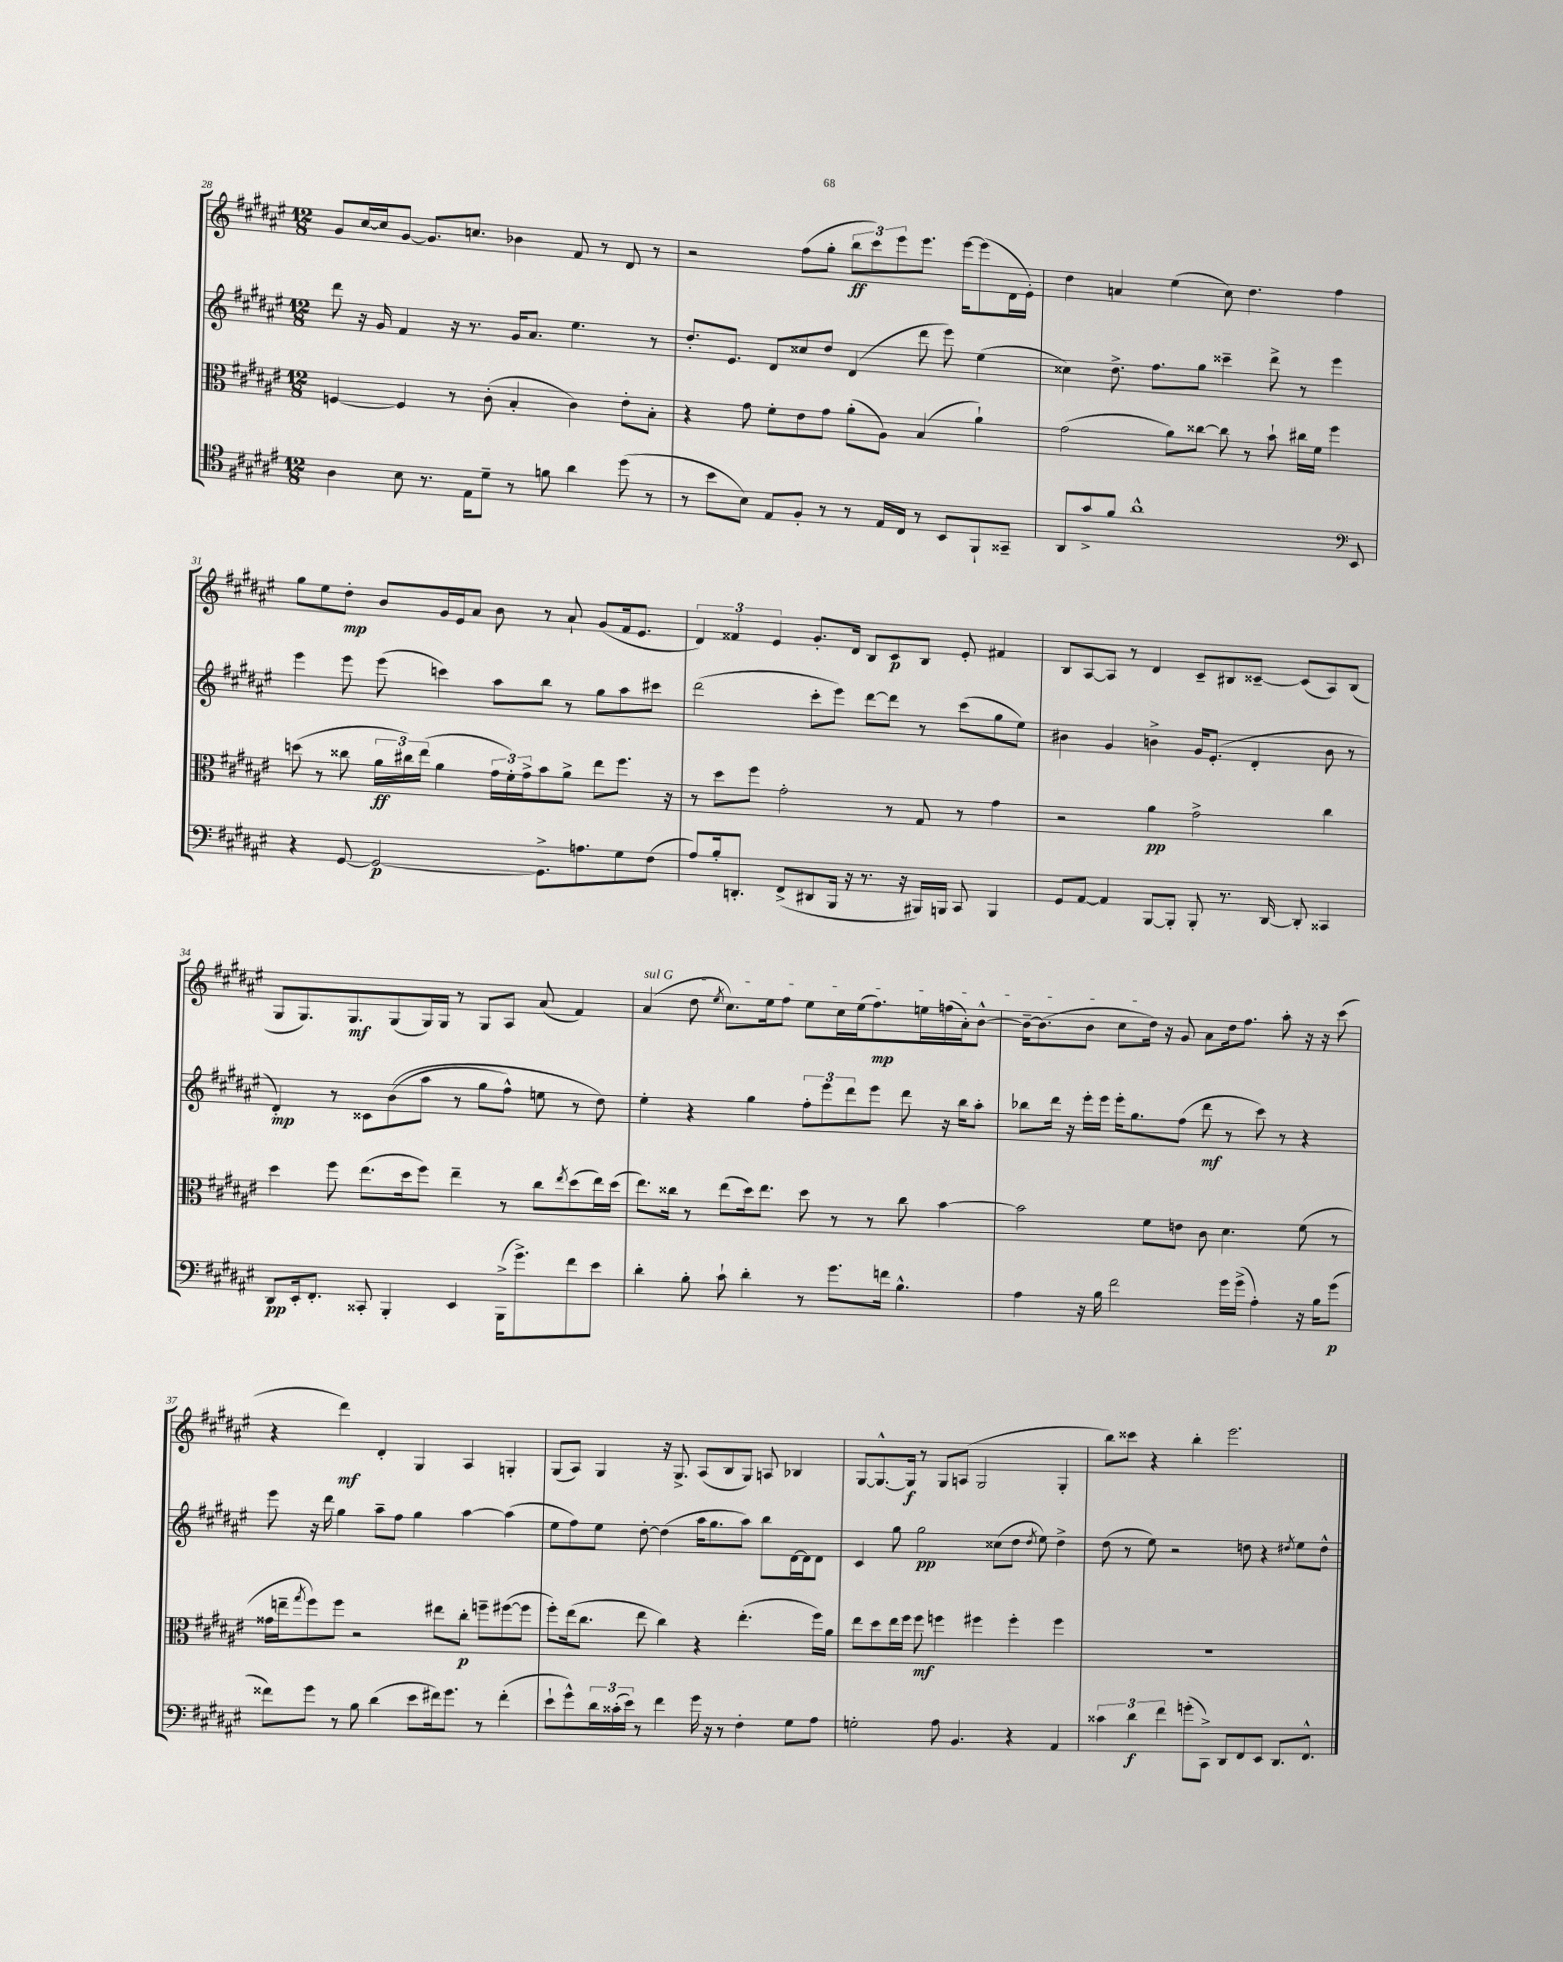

**kern	**kern	**kern	**kern
*staff4	*staff3	*staff2	*staff1
*clefC4	*clefC3	*clefG2	*clefG2
*k[f#c#g#d#a#e#]	*k[f#c#g#d#a#e#]	*k[f#c#g#d#a#e#]	*k[f#c#g#d#a#e#]
*M12/8	*M12/8	*M12/8	*M12/8
4A#\	[4F/	8ddd#\	8g#/L
.	.	16r	[16cc#/L
.	.	16g#/	16cc#/]J
8B\	4F/]	4f#/	[8g#/J
8.r	.	.	8.g#/]L
.	8r	16r	.
16E#\LK	.	8.r	8.cc/J
8d#~\J	(8c#'\	.	.
8r	4B'/	16g#/LK	4b-\
.	.	8.a#/J	.
8f\	.	.	.
4a#\	4c#\)	4.ee#\	8f#/
.	.	.	8r
(8dd#\	8e#'\L	.	8d#/
8r	8B'\J	8r	8r
=	=	=	=
8r	4r	8.dd#'/L	2r
8b\L	.	.	.
.	.	8.e#/J	.
8B\J)	8g#\	.	.
8E#/L	8f#'\L	8d#/L	.
8F#'/J	8e#\	8cc##/	(8ff#\L
8r	8g#\J	8dd#/J	8gg#'\J
8r	(8a#'\L	(4d#/	12bb\L
.	.	.	12ccc#\)
16E#/LL	8A#\J)	.	.
.	.	.	12eee#\
16C#/JJ	.	.	.
8r	(4B/	8ddd#\	8.eee#\J
8BB/L	.	8eee#\)	.
.	.	.	[16eee#\LK
8FF#`/	4a#`\)	(4ee#\	(8eee#\]
8GG##~/J	.	.	16d#\L
.	.	.	16e#'\JJ)
=	=	=	=
8AA#/L	(2g#\	4cc##\)	4dd#\
8g#^/	.	.	.
8f#/J	.	8.dd#^\	4a/
1a#^^	.	.	.
.	.	8.ff#\L	.
.	8a#\L)	.	(4ee#\
.	[8cc##\J	8gg#\J	.
.	8cc##\]	4ccc##~\	8cc#\)
.	8r	.	4.dd#\
.	8b`\	8ddd#^\	.
.	16cc#\LL	8r	.
.	16f#\JJ	.	.
.	4ff#\	4eee#\	4ff#\
*clefF4	*	*	*
8EE#/	.	.	.
=	=	=	=
4r	(8dd\	4eee#\	8gg#\L
.	8r	.	8ee#\
[8GG#/	8cc##\	8eee#\	8dd#'\J
2GG#/_	24a#\LL	(8eee#\	8b/L
.	24cc#\)	.	.
.	(24ee#\JJ	.	.
.	4a#\	4ccc\)	16g#/L
.	.	.	16e#/J
.	.	.	8a#/J
.	24g#\LL	8aa#\L	8b\
.	24f#'\)	.	.
.	24g#^\J	.	.
8.GG#^\]L	8b\	8bb\J	8r
.	8a#^\J	8r	8a#`/
8.A\	.	.	.
.	8ee#\L	8gg#\L	(8g#/L
8G#\	8.ff#\J	8aa#\	16f#/k
.	.	.	8.e#/J
(8F#\J	.	8ccc#\J	.
.	16r	.	.
=	=	=	=
8A#/L)	8r	(2ddd#\	6d#/)
16B'/k	8dd#\L	.	.
.	.	.	6f##/
8.DD'/J	.	.	.
.	8ff#\J	.	.
.	.	.	6e#/
(8FF#^/L	2g#'\	.	.
8DD#/	.	8ccc#'\L	8.g#'/L
16BBB/Jk	.	8eee#\J)	.
16r	.	.	16d#/Jk
8.r	.	[8ddd#\L	8B/L
.	8r	8ddd#\]J	8c#/
16r	.	.	.
16BBB#/LL)	8G#/	8r	8B/J
16BBB/JJ	.	.	.
8CC#/	8r	(8ccc#\L	8e#'/
4BBB/	4g#\	8gg#\	4f#/
.	.	8ee#\J)	.
=	=	=	=
8GG#/L	2r	4b#\	8B/L
[8AA#/J	.	.	[8A#/
4AA#/]	.	4g#/	8A#/]J
.	.	.	8r
[8BBB/L	4a#\	4b^\	4d#/
8BBB'/]J	.	.	.
8BBB'/	2g#^\	16g#/LK	8c#~/L
.	.	(8.e#'/J	.
8.r	.	.	8B#/
.	.	4d#'/	[8c##~/J
[16DD#/	.	.	.
8DD#'/]	.	.	(8c##/]L
4CC##/	4cc#\	8b\	8A#/)
.	.	8r	(8B#/J
=	=	=	=
8DD#/L	4dd#\	4d#'/)	8G#/L
16EE#'/k	.	.	8.G#/)
8.FF#'/J	.	.	.
.	8ff#\	8r	.
.	.	.	8.G#/
8CC##'/	(8.ee#\L	8c##\L	.
4BBB'/	.	&((8b\	(8G#/
.	16dd#\k	.	.
.	8ff#\J)	8aa#\J	16G#/L)
.	.	.	16G#/JJ
4EE#/	4ee#~\	8r	8r
.	.	8gg#\L	8G#/L
(16BBB^\LK	8r	8ff#^^\J)	8A#/J
8.g#^\)	.	.	.
.	8cc#\L	8ee\	(8a#/
.	8qee#/	.	.
8f#\	(8dd#\	8r	4f#/)
8e#\J	16ee#\L)	8dd#\&)	.
.	(16dd#\JJ	.	.
=	=	=	=
4d#'\	8.ee#\L)	4ee#'\	(4a#/
.	16cc##\Jk	.	.
8B'\	8r	4r	8dd#\
.	.	.	8qee#/
8c#`\	(8ee#\L	.	8.cc#\L)
4d#'\	16dd#\k)	4gg#\	.
.	8.ee#\J	.	16ee#\k
.	.	.	8ff#\J
8r	8dd#\	12ff#'\L	8ee#\L
.	.	12eee#\	.
8.g#\L	8r	.	16cc#\L
.	.	12ddd#\	.
.	.	.	(16ee#\J
.	8r	8eee#\J	8.ff#\)
16f\Jk	.	.	.
4.B^^\	8cc##\	8ddd#\	.
.	.	.	16ee\L
.	[4b\	16r	(16ff\
.	.	16bb\LK	16a#'\J)
.	.	8aa#'\J	[8b^^\J
=	=	=	=
4A#\	2b\]	8bb-\L	16b~\_LK
.	.	.	(8.b\]
.	.	16ddd#\Jk	.
.	.	16r	.
16r	.	16eee#'\LL	8b\J
16B\	.	16eee#\JJ	.
2f#\	.	16eee#'\LK	8cc#\L
.	.	8.gg#\	.
.	8f#\L	.	16dd#\Jk)
.	.	.	16r
.	8e\J	(8ff#\J	8g#/
.	8c#\	8ddd#\	8a#\L
16g#\LL	4.d#\	8r	16dd#\k
(16g#^\JJ	.	.	8.ff#\J
4A#'\)	.	8ccc#\)	.
.	.	8r	8aa#'\
16r	(8f#\	4r	16r
16B\LK	.	.	16r
(8g#\J	8r	.	(8ccc#\
=	=	=	=
8f##\L)	16g##\LL	8eee#\	4r
.	16ee~\J	.	.
.	8qgg#/	.	.
8g#\J	8ff#\)	16r	.
.	.	16ddd#\	.
8r	8ff#\J	4gg#\	4ddd#\)
8B\	2r	.	.
(4d#\	.	8aa#~\L	4d#'/
.	.	8ff#\J	.
8e#\L	.	4gg#\	4G#/
16f#\k)	8ee#\L	.	.
8.g#\J	.	.	.
.	8cc#'\J	[4aa#\	4A#/
8r	8ff~\L	.	.
(4f#'\	([8ff#\	(4aa#\]	4G'/
.	8ff#\]J	.	.
=	=	=	=
8e#`\L	8ff#'\L)	8ee#\L	(8G#/L
8g#^^\)	(16ee#\k	8ff#\)	8A#/J)
.	8.cc#\J	.	.
24d#\L	.	8ee#\J	4G#/
(24c##'\	.	.	.
24e#\JJ)	.	.	.
8r	8ee#\	[8dd#'\	.
4f#\	4cc#\)	(4dd#\]	16r
.	.	.	8.G#^/
16g#\	4r	16aa#\LK	(8A#/L
16r	.	8.gg#\	.
8r	.	.	8B/
4F#'\	(4.ee#'\	8aa#\J)	8G#/J)
.	.	8bb\L	8A/
8G#\L	.	[16d#\L	4B-/
.	.	16d#\]J	.
8A#\J	16ff#\LL)	8d#\J	.
.	16a#\JJ	.	.
=	=	=	=
2G'\	8ee#\L	4c#/	[8G#/L
.	8dd#\	.	8.G#^^/_
.	16ee#\L	8gg#\	.
.	16ff#\JJ	.	16G#/]Jk
.	8ff#\	2gg#\	8r
8A#\	4ff\	.	8G#/L
4.BB/	.	.	(8A/J
.	4ff#\	.	2G#/
.	.	(8cc##\L	.
4r	4ff#'\	8dd#\J	.
.	.	8qdd#/	.
.	.	8ee#\)	.
4AA#/	4ff#\	4dd#^\	4G#'/
=	=	=	=
6c##\	1.r	(8dd#\	8bb\L)
.	.	8r	8ccc##\J
6d#\	.	.	.
.	.	8ee#\)	4r
6f#\	.	.	.
.	.	2r	.
(8g'\L	.	.	4bb'\
8CC#^\J)	.	.	.
8DD#/L	.	.	2.eee#\
8FF#/	.	8dd\	.
8EE#/J	.	4r	.
8.DD#/L	.	.	.
.	.	8qdd#/	.
.	.	8ee#\L	.
8.FF#^^/J	.	.	.
.	.	8dd#^^\J	.
==	==	==	==
*-	*-	*-	*-
